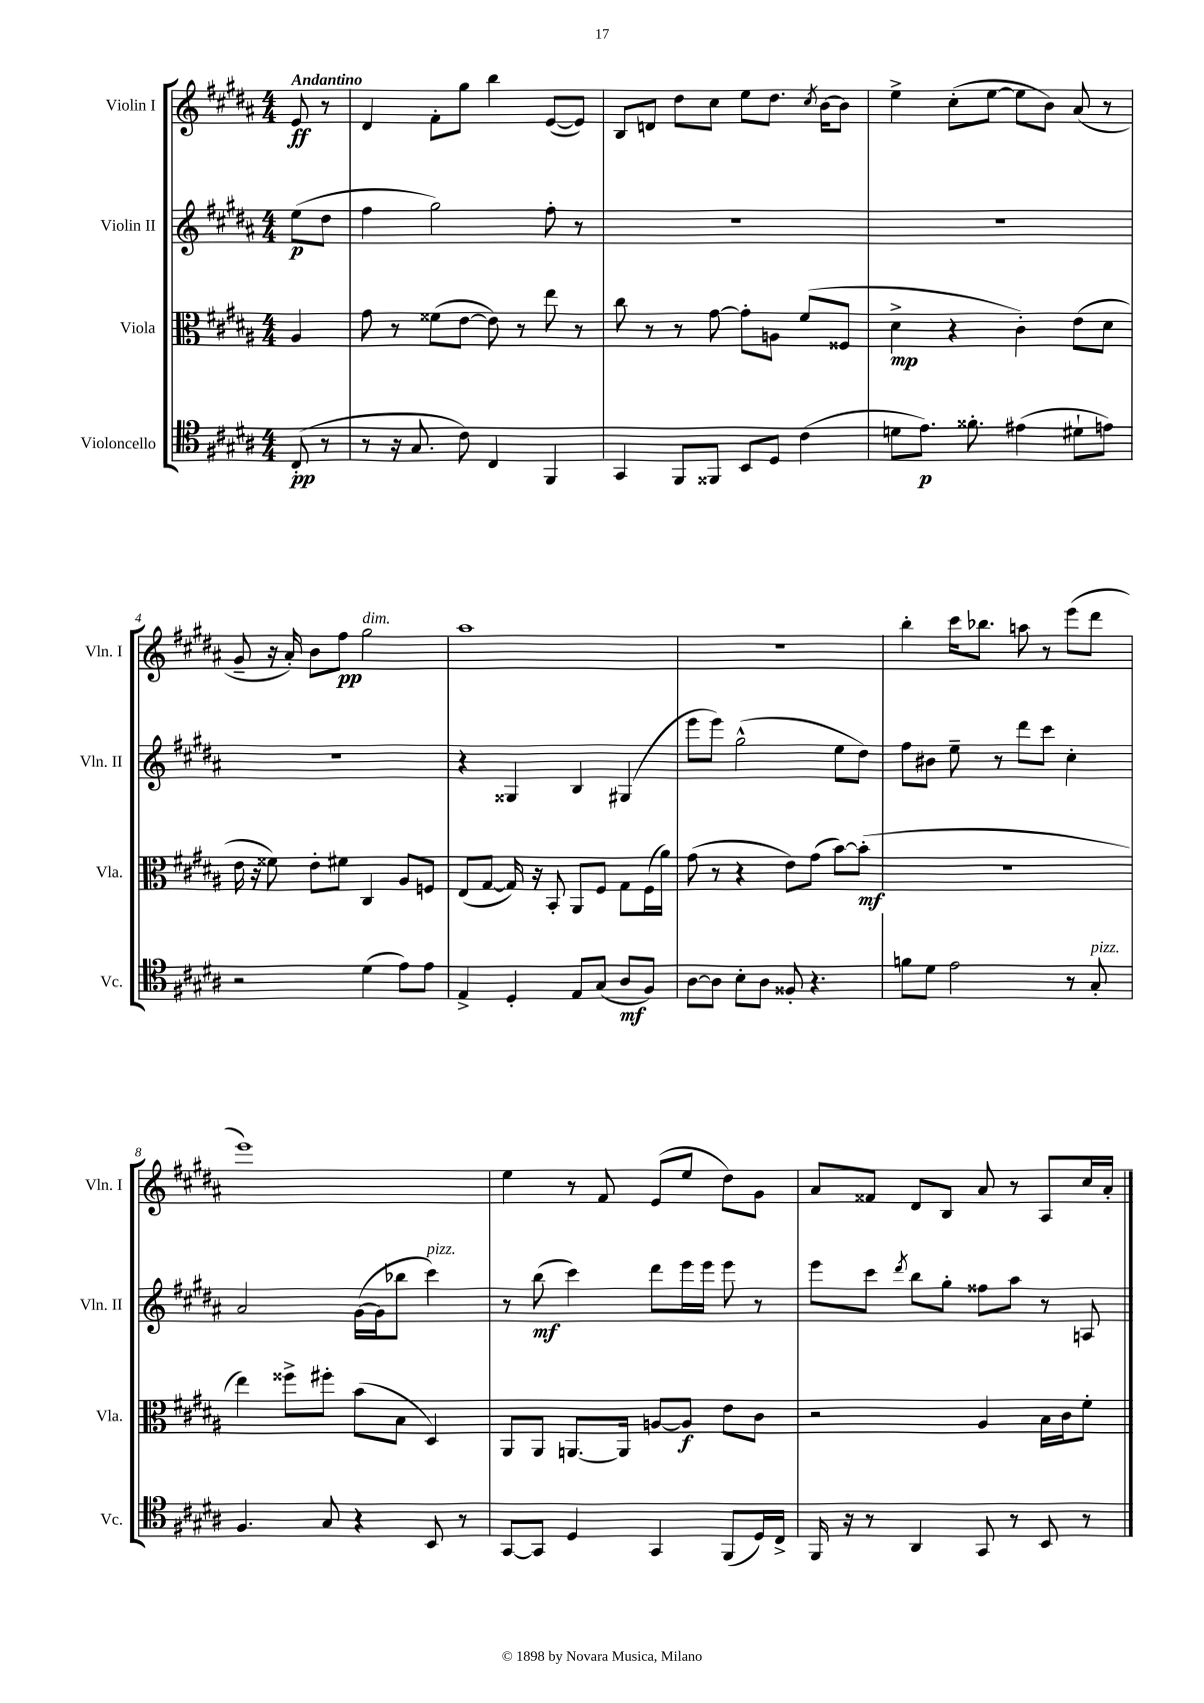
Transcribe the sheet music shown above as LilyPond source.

<<
\new StaffGroup <<
\new Staff = "s0" \with { instrumentName = "Violin I" shortInstrumentName = "Vln. I" } {
    \clef treble \key b \major \numericTimeSignature \time 4/4 \partial 4 \tempo "Andantino"
    \autoBeamOff e'8\ff r8 |
    dis'4 fis'8[-. gis''8] b''4 e'8[~( e'8]) |
    b8[ d'8] dis''8[ cis''8] e''8[ dis''8.] \acciaccatura { cis''8 } b'16[~ b'8] |
    e''4-> cis''8[-.( e''8]~ e''8[ b'8]) ais'8( r8 |
    gis'8-- r16 ais'16-.) b'8[ fis''8]\pp gis''2^\markup { \italic "dim." } |
    ais''1 |
    R1 |
    b''4-. cis'''16[ bes''8.] a''8 r8 e'''8[( dis'''8] |
    e'''1) |
    e''4 r8 fis'8 e'8[( e''8] dis''8[) gis'8] |
    ais'8[ fisis'8] dis'8[ b8] ais'8 r8 ais8[ cis''16 ais'16]-. \bar "|." |
}
\new Staff = "s1" \with { instrumentName = "Violin II" shortInstrumentName = "Vln. II" } {
    \clef treble \key b \major \numericTimeSignature \time 4/4 \partial 4
    \autoBeamOff e''8[\p( dis''8] |
    fis''4 gis''2) fis''8-. r8 |
    R1 |
    R1 |
    R1 |
    r4 gisis4 b4 gis4( |
    e'''8[ e'''8]) gis''2-^( e''8[ dis''8]) |
    fis''8[ bis'8] e''8-- r8 dis'''8[ cis'''8] cis''4-. |
    ais'2 gis'16[~( gis'16 bes''8] cis'''4^\markup { \italic "pizz." }) |
    r8 b''8\mf( cis'''4) dis'''8[ e'''16 e'''16] e'''8 r8 |
    e'''8[ cis'''8] \acciaccatura { dis'''8 } b''8[ gis''8]-. fisis''8[ ais''8] r8 a8 \bar "|." |
}
\new Staff = "s2" \with { instrumentName = "Viola" shortInstrumentName = "Vla." } {
    \clef alto \key b \major \numericTimeSignature \time 4/4 \partial 4
    \autoBeamOff ais4 |
    gis'8 r8 fisis'8[( e'8]~ e'8) r8 e''8 r8 |
    cis''8 r8 r8 gis'8~ gis'8[-. a8] fis'8[( fisis8] |
    dis'4->\mp r4 cis'4-.) e'8[( dis'8] |
    e'16 r16 fisis'8) e'8[-. fis'8] cis4 ais8[ f8] |
    e8[( gis8]~ gis16) r16 b,8-. ais,8[ fis8] gis8[ fis16( ais'16]) |
    gis'8( r8 r4 e'8[) gis'8]( b'8[~) b'8]-.\mf( |
    R1 |
    e''4) fisis''8[-> fis''8]-. b'8[( b8] dis4) |
    ais,8[ ais,8] a,8.[~ a,16] a8[~ a8]\f e'8[ cis'8] |
    r2 ais4 b16[ cis'16 fis'8]-. \bar "|." |
}
\new Staff = "s3" \with { instrumentName = "Violoncello" shortInstrumentName = "Vc." } {
    \clef tenor \key b \major \numericTimeSignature \time 4/4 \partial 4
    \autoBeamOff cis8-.\pp( r8 |
    r8 r16 gis8. cis'8) cis4 fis,4 |
    gis,4 fis,8[ fisis,8] b,8[ dis8] cis'4( |
    d'8[ e'8.]\p) fisis'8.-. eis'4( dis'8[-! e'8]) |
    r2 dis'4( e'8[) e'8] |
    e4-> dis4-. e8[ gis8]( ais8[\mf fis8]) |
    ais8[~ ais8] b8[-. ais8] fisis8-. r4. |
    f'8[ dis'8] e'2 r8 gis8-.^\markup { \italic "pizz." } |
    fis4. gis8 r4 b,8 r8 |
    gis,8[~ gis,8] dis4 gis,4 fis,8[( dis16) cis16]-> |
    fis,16 r16 r8 ais,4 gis,8 r8 b,8 r8 \bar "|." |
}
>>
>>
